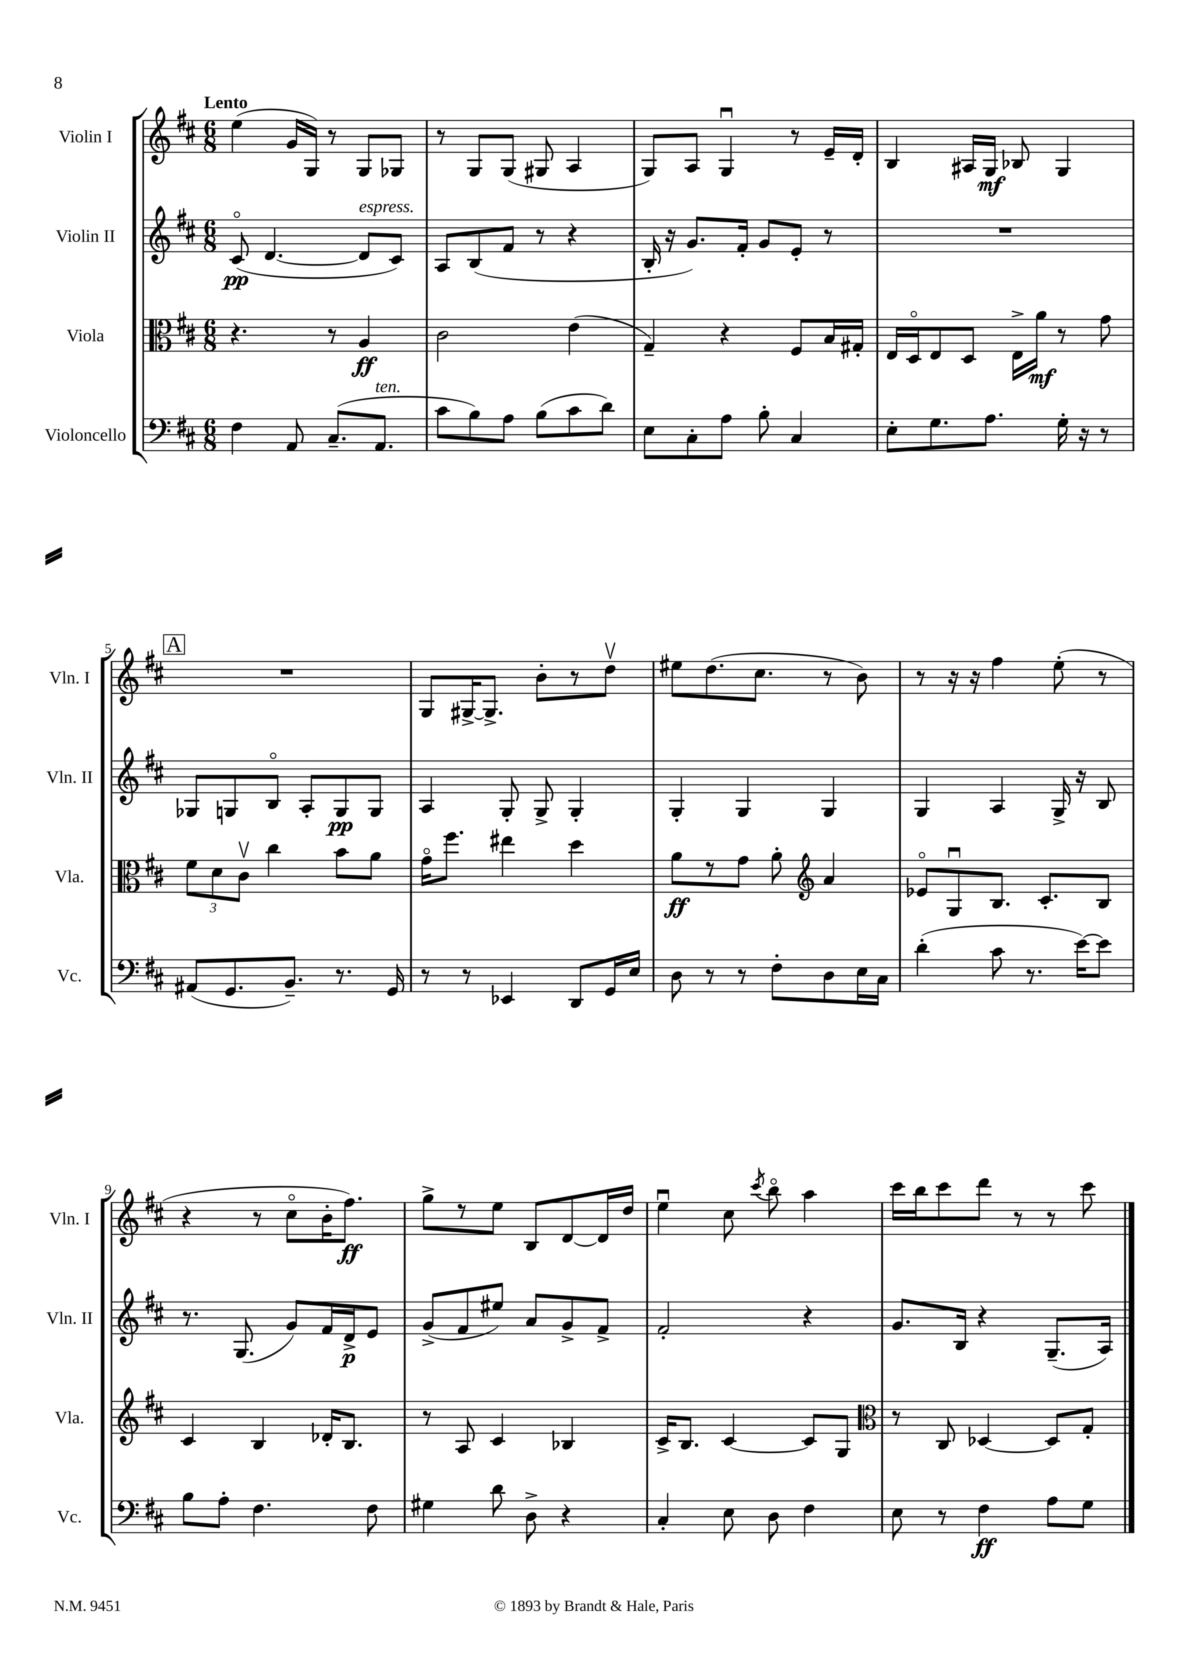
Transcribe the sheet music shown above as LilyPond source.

<<
\new StaffGroup <<
\new Staff = "s0" \with { instrumentName = "Violin I" shortInstrumentName = "Vln. I" } {
    \clef treble \key d \major \numericTimeSignature \time 6/8 \tempo "Lento"
    \autoBeamOff e''4( g'16[ g16]) r8 g8[ ges8] |
    r8 g8[ g8]( gis8 a4 |
    g8[) a8] g4\downbow r8 e'16[-- d'16]-. |
    b4 ais16[ g16]\mf bes8 g4 |
    \mark \markup { \box "A" } R2. |
    g8[ gis16~-> gis8.]-> b'8[-. r8 d''8]\upbow |
    eis''8[ d''8.( cis''8.] r8 b'8) |
    r8 r16 r16 fis''4 e''8-.( r8 |
    r4 r8 cis''8[\flageolet b'16-. fis''8.]\ff) |
    g''8[-> r8 e''8] b8[ d'8~ d'16 d''16] |
    e''4\downbow cis''8 \acciaccatura { cis'''8 } b''8\flageolet a''4 |
    cis'''16[ b''16 cis'''8 d'''8] r8 r8 cis'''8 \bar "|." |
}
\new Staff = "s1" \with { instrumentName = "Violin II" shortInstrumentName = "Vln. II" } {
    \clef treble \key d \major \numericTimeSignature \time 6/8
    \autoBeamOff cis'8\flageolet\pp( d'4.~ d'8[^\markup { \italic "espress." } cis'8]) |
    a8[ b8( fis'8] r8 r4 |
    b16-. r16 g'8.[) fis'16]-. g'8[ e'8]-. r8 |
    R2. |
    \mark \markup { \box "A" } ges8[ g8 b8]\flageolet a8[-. g8\pp g8] |
    a4 g8-. g8-> g4-. |
    g4-. g4 g4 |
    g4 a4 g16-> r16 b8 |
    r8. g8.( g'8[) fis'16 d'16->\p e'8] |
    g'8[->( fis'8 eis''8]) a'8[ g'8-> fis'8]-> |
    fis'2-. r4 |
    g'8.[ b16] r4 g8.[--( a16]) \bar "|." |
}
\new Staff = "s2" \with { instrumentName = "Viola" shortInstrumentName = "Vla." } {
    \clef alto \key d \major \numericTimeSignature \time 6/8
    \autoBeamOff r4. r8 a4\ff |
    cis'2 e'4( |
    g4--) r4 fis8[ b16 gis16]-. |
    e16[ d16\flageolet e8 d8] e16[-> a'16]\mf r8 g'8 |
    \mark \markup { \box "A" } \tuplet 3/2 { fis'8[ d'8 cis'8]\upbow } cis''4 b'8[ a'8] |
    g'16[\flageolet fis''8.] eis''4 d''4 |
    a'8[\ff r8 g'8] a'8-. \clef treble a'4 |
    ees'8[\flageolet g8\downbow b8.] cis'8.[-. b8] |
    cis'4 b4 des'16[-. b8.] |
    r8 a8 cis'4 bes4 |
    cis'16[-> b8.] cis'4~ cis'8[ g8] |
    \clef alto r8 cis8 des4~ des8[ g8]-. \bar "|." |
}
\new Staff = "s3" \with { instrumentName = "Violoncello" shortInstrumentName = "Vc." } {
    \clef bass \key d \major \numericTimeSignature \time 6/8
    \autoBeamOff fis4 a,8 cis8.[--( a,8.]^\markup { \italic "ten." } |
    cis'8[ b8) a8] b8[( cis'8 d'8]) |
    e8[ cis8-. a8] b8-. cis4 |
    e8[-. g8. a8.] g16-. r16 r8 |
    \mark \markup { \box "A" } ais,8[( g,8. b,8.]--) r8. g,16 |
    r8 r8 ees,4 d,8[ g,16 e16] |
    d8 r8 r8 fis8[-. d8 e16 cis16] |
    d'4-.( cis'8 r8. e'16[~) e'8] |
    b8[ a8]-. fis4. fis8 |
    gis4 d'8 d8-> r4 |
    cis4-. e8 d8 fis4 |
    e8 r8 fis4\ff a8[ g8] \bar "|." |
}
>>
>>
